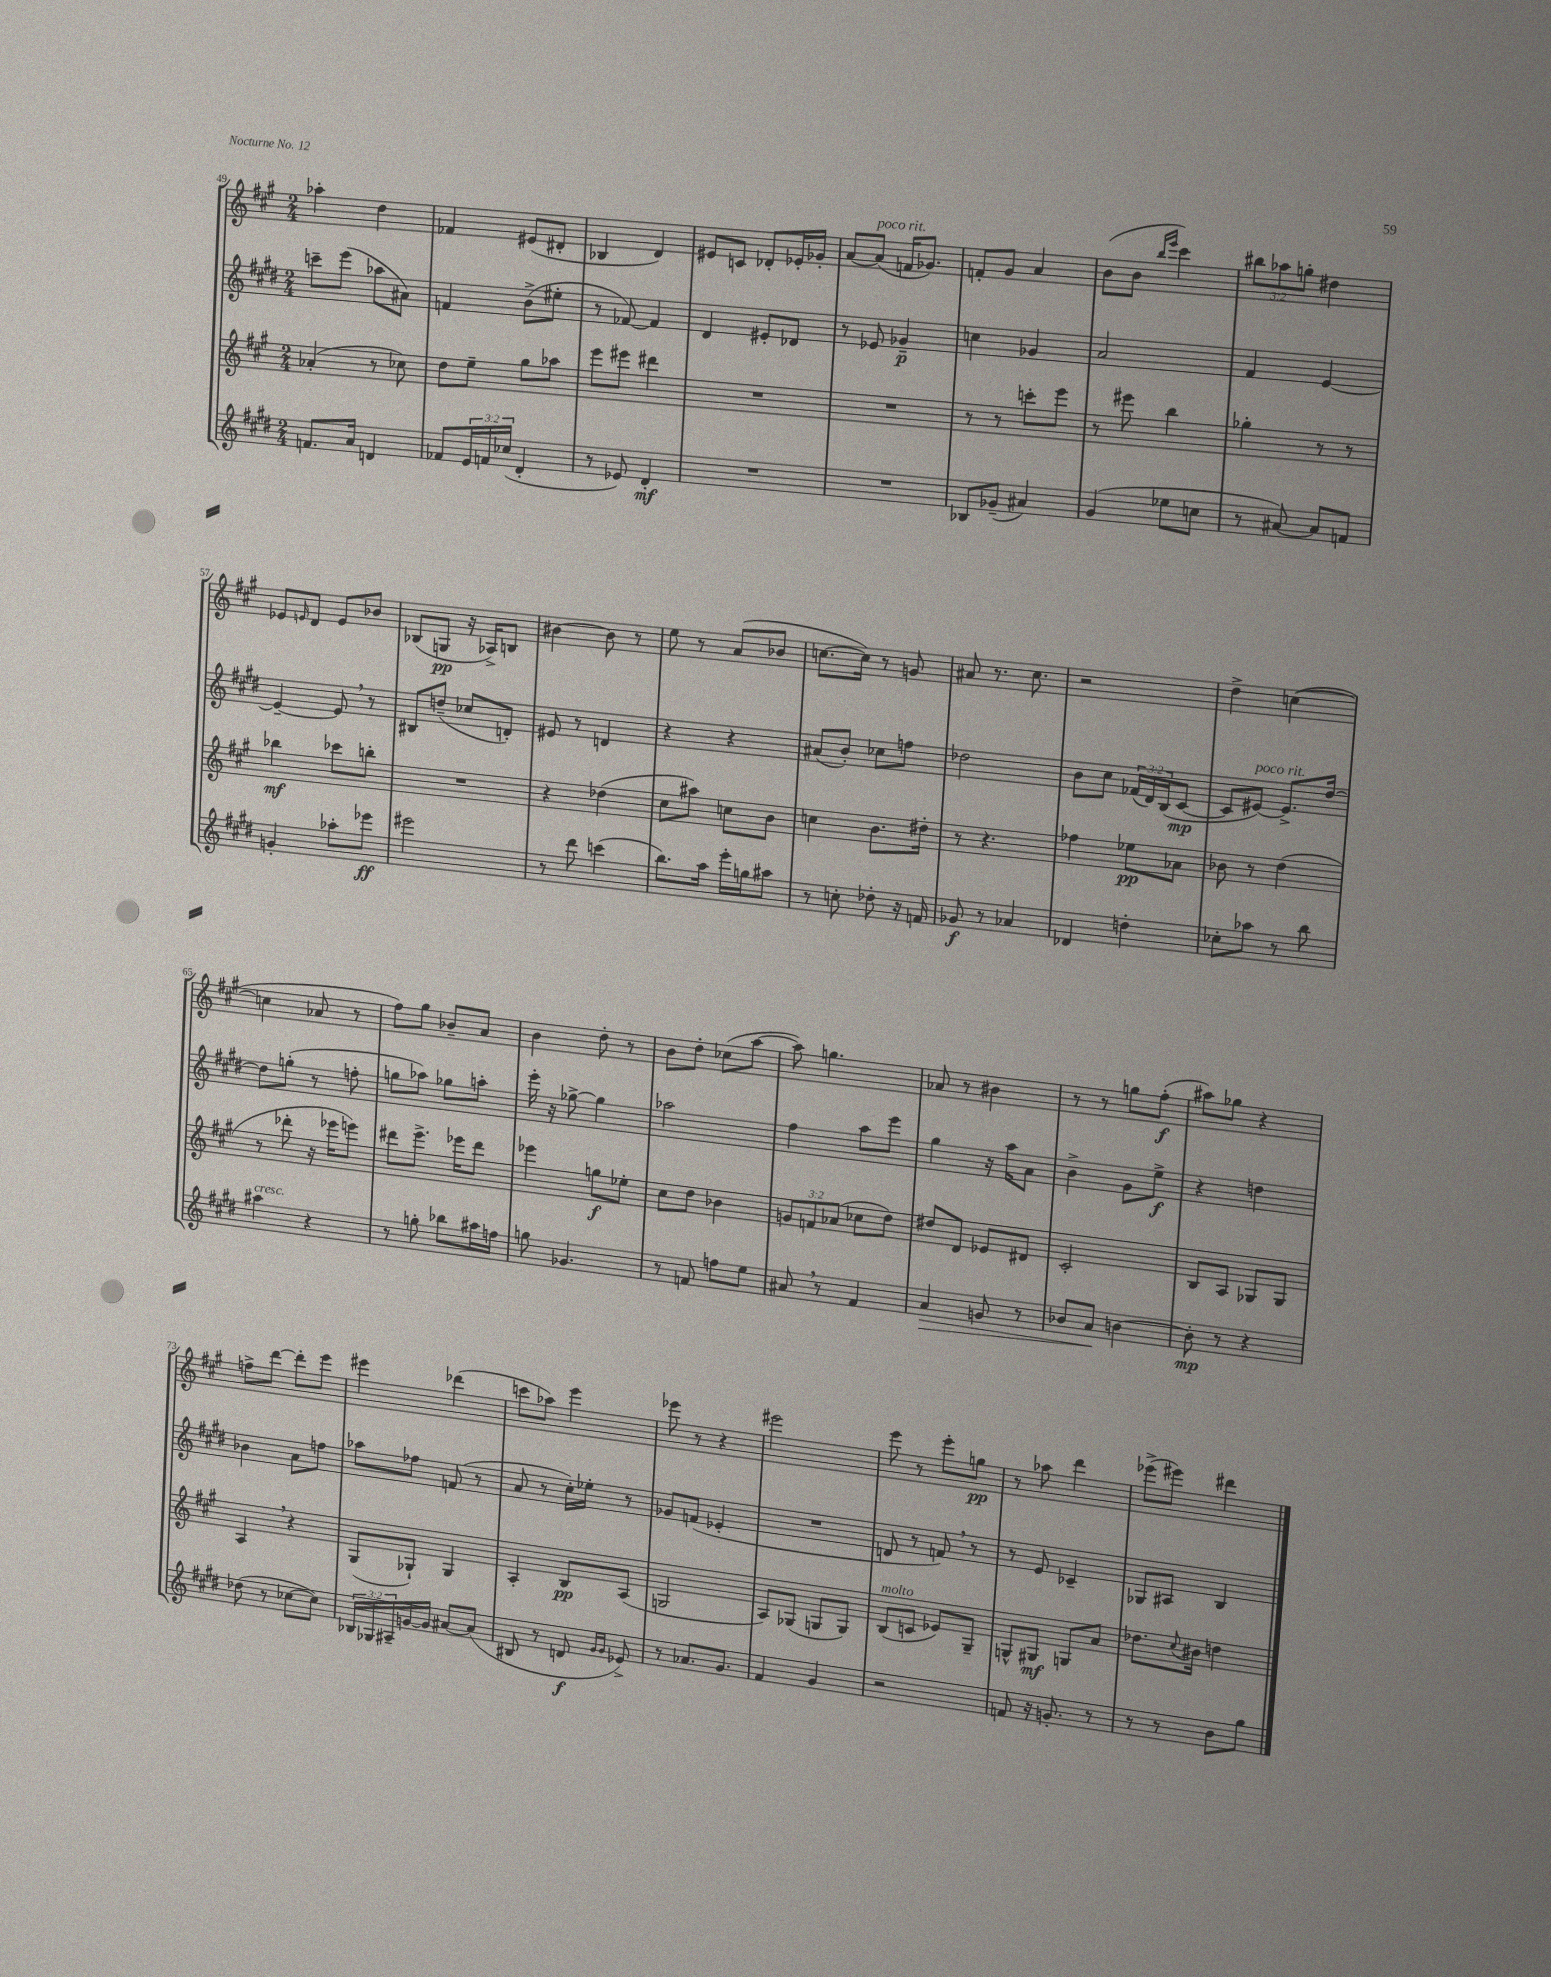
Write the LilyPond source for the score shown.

<<
\new StaffGroup <<
\new Staff = "s0" {
    \clef treble \key a \major \numericTimeSignature \time 2/4 \override Staff.TupletNumber.text = #tuplet-number::calc-fraction-text
    aes''4-. d''4 |
    fes'4 eis'8( dis'8-. |
    bes4 d'4) |
    eis'8 c'8 des'8-. ees'16-. ges'16-. |
    a'8~ a'8^\markup { \italic "poco rit." }( f'16 ges'8.) |
    f'8-. gis'8 a'4 |
    b'8( b'8 \grace { b''16 e'''16 } cis'''4) |
    \tuplet 3/2 { bis''8 aes''8 g''8-. } dis''4 |
    ees'8 \grace { e'16 } d'8 e'8 bes'8 |
    bes8( g8\pp r16 aes16->) b8 |
    bis'4~ bis'8 r8 |
    e''8 r8 a'8( bes'8 |
    c''8.~ c''16) r8 g'8 |
    ais'8 r8. cis''8. |
    r2 |
    d''4-> c''4~( |
    c''4 aes'8 r8 |
    fis''8) gis''8 bes'8-- a'8 |
    b'4 d''8-. r8 |
    b'8 d''8-. ces''8( a''8~ |
    a''8) g''4. |
    aes'8 r8 bis'4 |
    r8 r8 g''8 fis''8-.\f( |
    ais''8) ges''8 r4 |
    f''8-> d'''8~ d'''8-. e'''8 |
    eis'''4 des'''4( |
    c'''8 aes''8) e'''4 |
    ees'''8 r8 r4 |
    eis'''2 |
    e'''8 r8 e'''8-. g''8\pp |
    r8 aes''8 d'''4 |
    ees'''8->( eis'''8) dis'''4 \bar "|." |
}
\new Staff = "s1" {
    \clef treble \key e \major \numericTimeSignature \time 2/4 \override Staff.TupletNumber.text = #tuplet-number::calc-fraction-text
    c'''8-- e'''8( aes''8 ais'8) |
    f'4 b'8->( eis''8-. |
    r8 fes'8~) fes'4 |
    dis'4 eis'8-. des'8 |
    r8 ees'8 ges'4--\p |
    c''4 ges'4 |
    a'2 |
    fis'4 e'4~ |
    e'4~-- e'8 \breathe r8 |
    bis8 d''8--( ces''8 d'8-.) |
    eis'8 r8 d'4 |
    r4 r4 |
    ais'8( b'8-.) ces''8 f''8 |
    des''2 |
    b'8 cis''8 \tuplet 3/2 { fes'16( dis'16) b16( } cis'8~\mp |
    cis'8 eis'8~^\markup { \italic "poco rit." }) eis'8.-> dis''16~ |
    dis''8 g''8-.( r8 f''8-. |
    g''8 aes''8) ges''8 a''8-. |
    e'''16-. r16 ges''8~-> ges''4 |
    aes''2 |
    fis''4 a''8 e'''8 |
    gis''4 r16 a''16 a'8 |
    b'4-> gis'8 e''8->\f |
    r4 d''4 |
    bes'4 a'8 f''8 |
    aes''8 fes''8 f'8( r8 |
    a'8 r8 cis''16-.) ees''16-. r8 |
    ges'8 f'8( ees'4-. |
    R2 |
    d'8 r8 f'8) \breathe r8 |
    r8 e'8 ces'4-- |
    ges8 ais8 b4 \bar "|." |
}
\new Staff = "s2" {
    \clef treble \key a \major \numericTimeSignature \time 2/4 \override Staff.TupletNumber.text = #tuplet-number::calc-fraction-text
    aes'4-.( r8 ces''8) |
    d''8 e''8-- gis''8 aes''8 |
    e'''8 eis'''8 dis'''4 |
    R2 |
    R2 |
    r8 r8 c'''8-. e'''8 |
    r8 eis'''8 b''4 |
    ges''4-. r8 r8 |
    bes''4\mf ces'''8 b''8-. |
    R2 |
    r4 des''4( |
    cis''8 ais''8) c''8 b'8 |
    c''4 b'8. dis''16-. |
    r8 r4. |
    fes''4 ees''8\pp aes'8 |
    bes'8 r8 d''4( |
    r8 des'''8-. r16 ees'''16 e'''8) |
    dis'''8 e'''8.-> ees'''16 dis'''8 |
    ees'''4 g''8\f ees''8-. |
    cis''8 d''8 bes'4 |
    \tuplet 3/2 { g'8 f'8 aes'8( } ces''8 d''8) |
    dis''8 d'8 ees'8 dis'8 |
    cis'2-. |
    b8 a8 ges8 ges8 |
    a4 \breathe r4 |
    gis8( ges8-!) ges4 |
    a4-. b8\pp a8( |
    g2 |
    a8) ges8( g8 g8) |
    b8^\markup { \italic "molto" }( c'8 ees'8) gis8-- |
    g8-^ gis8\mf g8 a'8 |
    des''8. \appoggiatura { cis''8 } bis'16 d''4 \bar "|." |
}
\new Staff = "s3" {
    \clef treble \key e \major \numericTimeSignature \time 2/4 \override Staff.TupletNumber.text = #tuplet-number::calc-fraction-text
    f'8. a'16 d'4 |
    fes'8 \tuplet 3/2 { e'16 f'16 ces''16( } dis'4-. |
    r8 ees'8) dis'4-.\mf |
    R2 |
    R2 |
    bes8 ges'8--( ais'4) |
    gis'4( ees''8 c''8 |
    r8 ais'8~) ais'8 f'8 |
    g'4-. aes''8-. ees'''8\ff |
    eis'''2 |
    r8 dis'''8 c'''4( |
    b''8.) a''16 e'''16-. g''16 ais''8 |
    r8 c''8-. des''8-. r16 f'16 |
    ges'8\f r8 aes'4 |
    des'4 d''4-. |
    ces''8-. aes''8 r8 b''8 |
    ais''4^\markup { \italic "cresc." } r4 |
    r8 g''8-. bes''8 ais''16 f''16 |
    g''8 ges'4. |
    r8 f'8 f''8 e''8 |
    ais'8 \breathe r8 fis'4 |
    a'4\> g'8 r8 |
    bes'8 a'8\! b'4~ |
    b'8-.\mp r8 r4 |
    des''8( r8 ces''8~ ces''8) |
    \tuplet 3/2 { bes16 ges16 ais16-- } g'16~ g'16 ais'8~ ais'8( |
    bis8 r8 d'8\f \grace { gis'16 gis'16 } ees'8->) |
    r8 aes'8. gis'8. |
    fis'4 gis'4 |
    r2 |
    f'8 r16 g'8.-. r8 |
    r8 r8 b'8 gis''8 \bar "|." |
}
>>
>>
\layout { \context { \Score currentBarNumber = #49 } }
